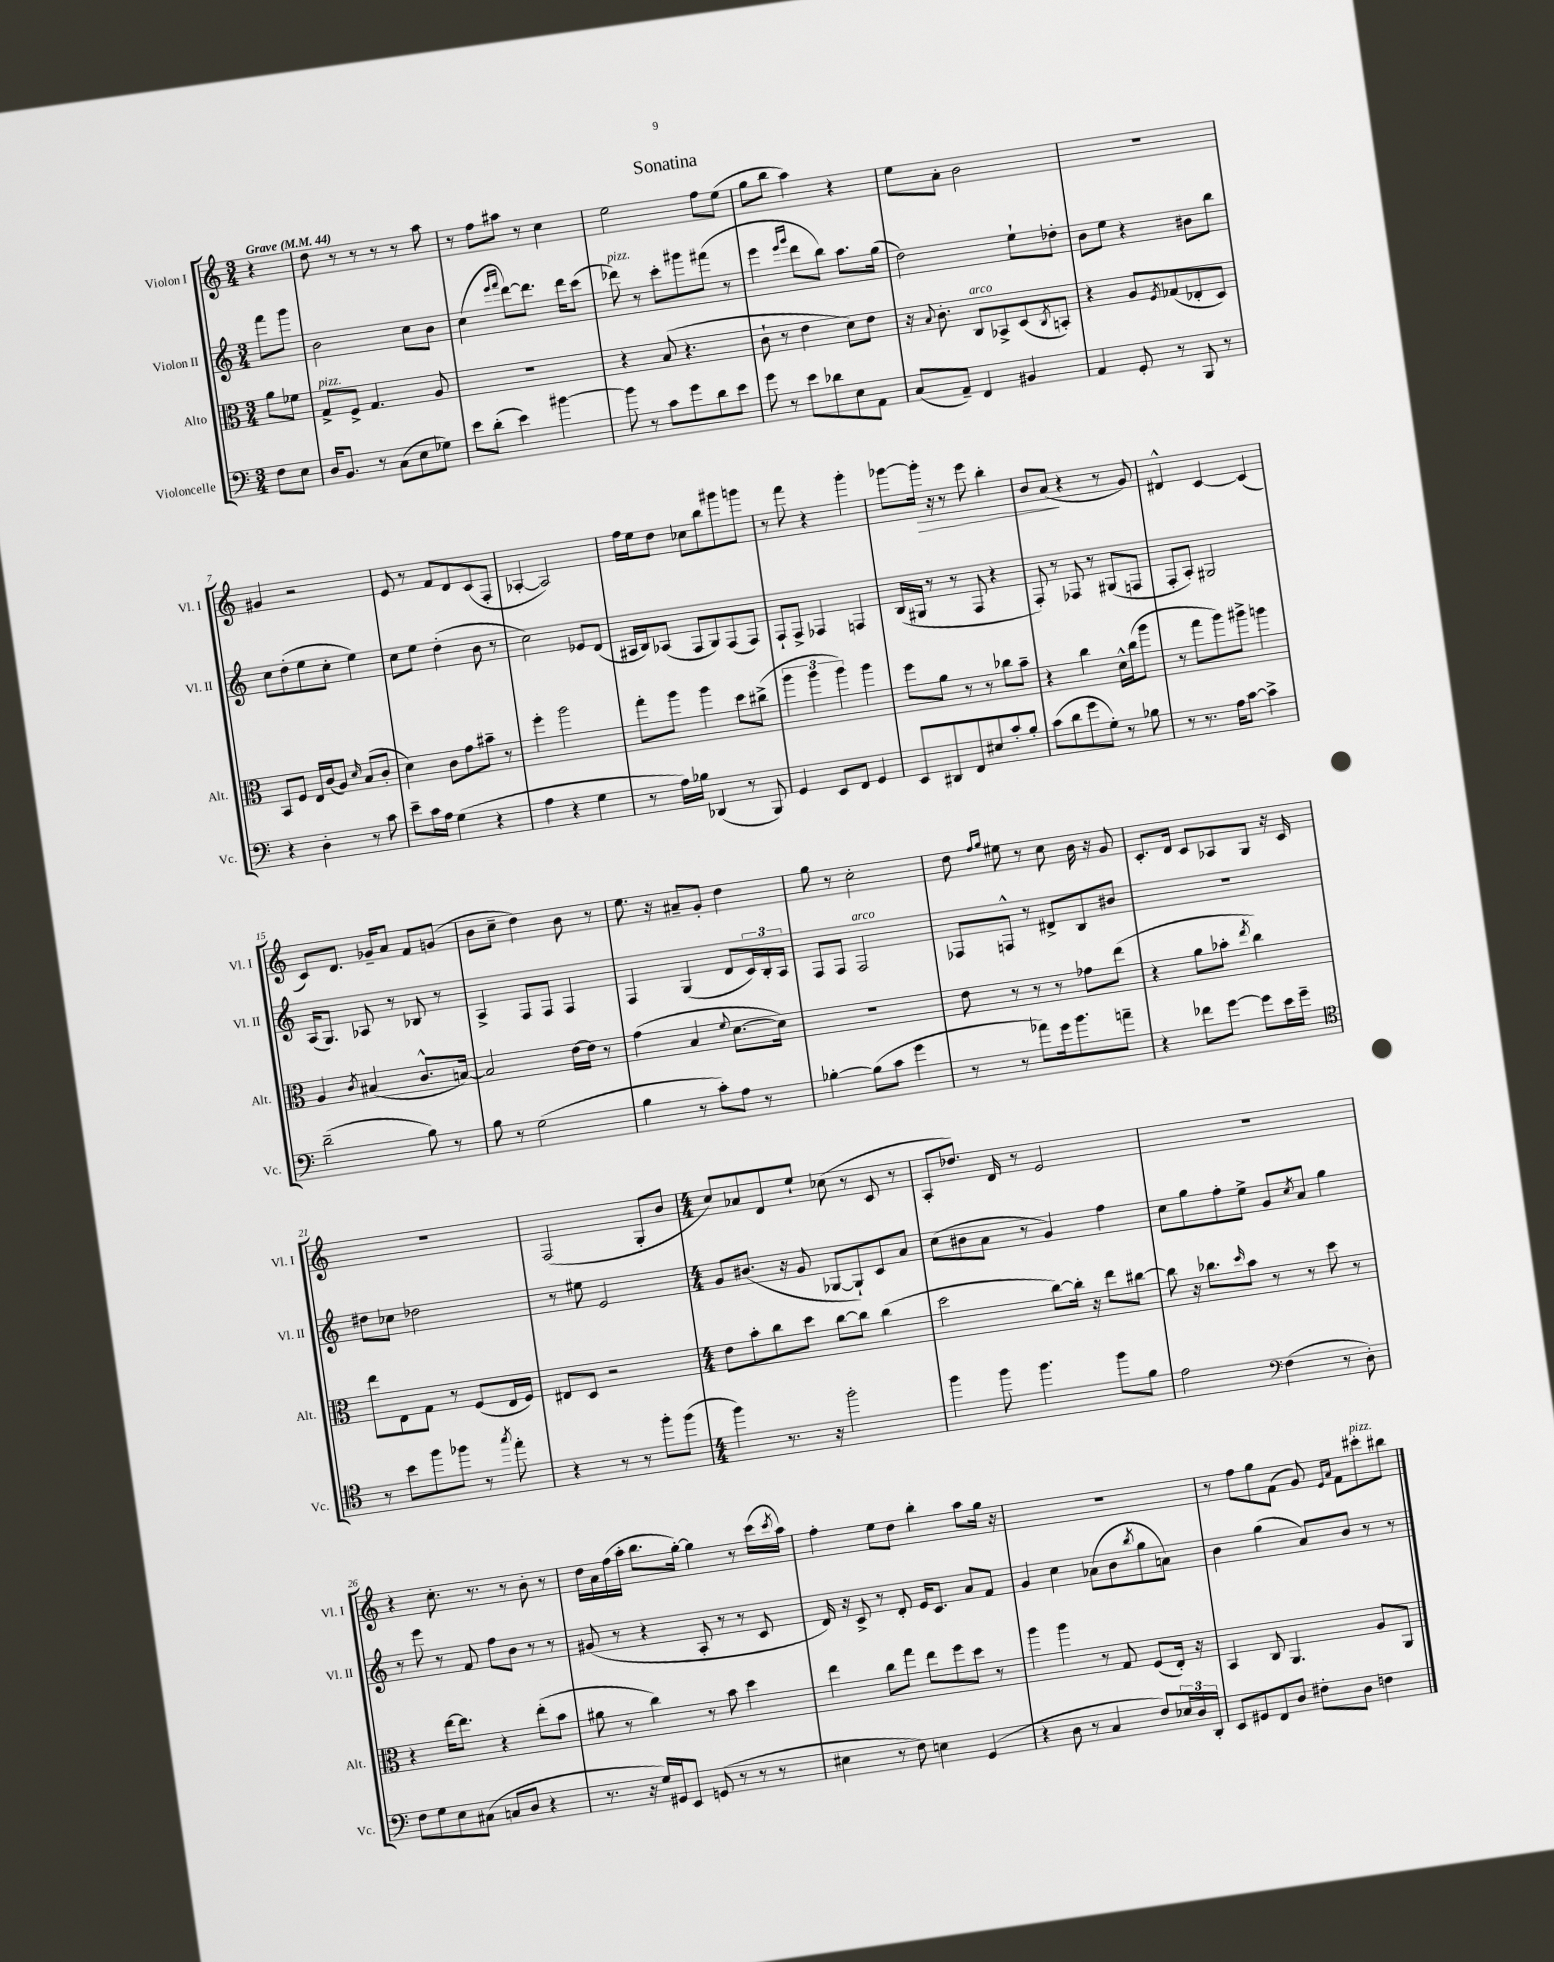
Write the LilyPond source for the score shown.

\header { title = "Sonatina" }
<<
\new StaffGroup <<
\new Staff = "s0" \with { instrumentName = "Violon I" shortInstrumentName = "Vl. I" } {
    \clef treble \key c \major \numericTimeSignature \time 3/4 \partial 4 \tempo "Grave" 4 = 44
    r4 |
    d''8 r8 r8 r8 r8 a''8 |
    r8 f''8 ais''8 r8 c''4 |
    e''2 f''8 e''8( |
    g''8 b''8 a''4) r4 |
    e''8 a'8-. b'2 |
    R2. |
    gis'4 r2 |
    e'8 r8 f'8 d'8 c'8( f8-. |
    aes4~-. aes2) |
    f''16 e''16 d''8 ces''8 b''8 gis'''8 g'''8 |
    r8 f'''8 r4 g'''4-. |
    ges'''8~ ges'''16-.\> r16 r8 e'''8 b''4-. |
    b'8 a'8\!( r4 r8 g'8) |
    dis'4-^ c'4~ c'4( |
    c'8) d'8. ges'16-- a'8 f'8 g'8( |
    b'8 c''8-- d''4) b'8 r8 |
    e''8. r16 ais'8-- g'8-. d''4 |
    g''8 r8 c''2-. |
    d''8 \grace { f''16 g''16 } eis''8 r8 c''8 b'16 r16 g'8 |
    c'8.-. d'16 c'8 aes8 g8 r16 c'16 |
    R2. |
    f2( g8-. b'8 |
    \numericTimeSignature \time 4/4 c''8) aes'8 d'8 e''8-! ces''8( r8 c'8 r8 |
    a8-. des''8.) d'16 r8 e'2 |
    R1 |
    r4 c''8.-. r8. r8 b'8-. r8 |
    d''16 a'16 f''16( a''16-. b''8. g''16~-.) g''4 r8 c'''16( \acciaccatura { c'''8 } a''16) |
    f''4-. e''8 d''8 b''4-. a''8 g''16 r16 |
    R1 |
    r8 f''8 g''8 f'8( g'8) \grace { e'16 a'16 } f'8 cis'''8-.^\markup { \italic "pizz." } bis''8 \bar "|." |
}
\new Staff = "s1" \with { instrumentName = "Violon II" shortInstrumentName = "Vl. II" } {
    \clef treble \key c \major \numericTimeSignature \time 3/4 \partial 4
    f'''8 g'''8 |
    b'2 c''8 b'8 |
    c''4( \grace { e'''16 f'''16 } d'''8~) d'''8. d'''16 c'''8( |
    des'''8^\markup { \italic "pizz." }) r8 c'''8-. gis'''8 fis'''8( r8 |
    e'''4 \grace { e'''16 g'''16 } d'''8 b''8) a''8. g''16( |
    d''2) e''8-! des''8-. |
    b'8 e''8 r4 bis'8 b''8 |
    c''8 d''8-.( e''8 c''8-. e''4) |
    c''8 e''8 d''4-.( b'8 r8 |
    c''2) ees'8 d'8( |
    ais16 b16) aes8( f8 g8) f8( f8) |
    f8-! f8-> fes4 f4 |
    b16( gis16 r8 r8 f8 r4 |
    f8-.) r8 fes8 r8 gis8( f8 |
    f8-. a8-.) gis2 |
    a16( g8.) aes8 r8 bes8 r8 |
    a4-> f8 f8 f4 |
    f4 g4( d'8 \tuplet 3/2 { c'16) b16-. a16 } |
    f8 f8 f2^\markup { \italic "arco" } |
    fes8 f8-^ r8 dis'8-> b8 bis'8 |
    R2. |
    dis''8 ces''8 des''2 |
    r8 eis''8 e'2 |
    \numericTimeSignature \time 4/4 g'8 bis'8.( r16 g'8 ges8~ ges8-!) c'8 a'8 |
    c''8( bis'8 a'8 r8 g'4) f''4 |
    c''8 g''8 f''8-. e''8-> g'8 \acciaccatura { c''8 } a'8 g''4 |
    r8 e'''8 r8 f'8 f''8 b'8 r8 r8 |
    gis'8( r8 r4 a8-. r8 r8 c'8 |
    d'16) r16 c'8-> r8 d'8-. e'16 c'8. a'8 f'8 |
    g'4 c''4 aes'8( b'8 \acciaccatura { b''8 } g''8 a'8) |
    b'4 g''4( a'8) b'8 r8 r8 \bar "|." |
}
\new Staff = "s2" \with { instrumentName = "Alto" shortInstrumentName = "Alt." } {
    \clef alto \key c \major \numericTimeSignature \time 3/4 \partial 4
    a'8 fes'8 |
    g8->^\markup { \italic "pizz." } f8-> g4. a8 |
    R2. |
    r4 b8( r4. |
    c'8-! r8 e'4 d'8) e'8 |
    r16 \appoggiatura { b8 } c'8.-. c8^\markup { \italic "arco" } bes,8-> d8( \acciaccatura { c8 } b,8-.) |
    r4 a8 \acciaccatura { f8 } ges8( ees8-. d8) |
    b,8 f8 e16 c'16( a8) \grace { d'16 } b8( c'8-. |
    d'4) c'8 g'8 bis'8-- r8 |
    f''4-. a''2 |
    g''8-. a''8 a''4 d''8 cis''8->( |
    \tuplet 3/2 { a''4 a''4 a''4) } a''4 |
    f''8 a'8 r8 r8 ces''8 b'8-- |
    r4 c''4 d'16-^ c''16( a''8 |
    r8 g''8 a''8) ais''8-> a''4 |
    a4 \acciaccatura { c'8 } bis4( c'8.-^ b16~) |
    b2 e'16~ e'16 r8 |
    g'4( b4 \appoggiatura { f'8 } d'8.~ d'16) |
    R2. |
    e'8 r8 r8 r8 ges'8 e''8( |
    r4 a'8 bes'8-. \acciaccatura { e''8 } c''4) |
    e''8 e8 g8 r8 f8( e16 f16) |
    eis8 d8 r2 |
    \numericTimeSignature \time 4/4 e'8 b'8-. c''8 d''8 c''8~ c''8 c''4( |
    d''2 c''8~) c''16-. r16 e''8 cis''8~ |
    cis''8 r16 ces''8. \grace { d''16 } b'8 r8 r8 d''8 r8 |
    r4 e''16~ e''8. r4 e''8-.( b'8 |
    ais'8 r8 c''4) r8 b'8 d''4 |
    e''4 c''8 g''8 e''8 f''8 d''8 r8 |
    a''4 a''4 r8 g8 f8( e16-.) r16 |
    b,4 c8 a,4. a8 a,8 \bar "|." |
}
\new Staff = "s3" \with { instrumentName = "Violoncelle" shortInstrumentName = "Vc." } {
    \clef bass \key c \major \numericTimeSignature \time 3/4 \partial 4
    f8 e8 |
    d16 b,8. r8 c8( e8 ges8) |
    e'8 d'8-.( e'4) bis'4~ |
    bis'8 r8 c'8 g'8 d'8 e'8 |
    g'8 r8 e'8 des'8 e8 a,8 |
    c8( a,8--) f,4 bis,4 |
    a,4 g,8-. r8 b,,8 r8 |
    r4 d4-. r8 c'8 |
    e'8-- c'16 a16 g4( r4 |
    a4 r4 g4 |
    r8 a16) bes16 des,4( r8 b,,8) |
    g,4 e,8 f,8 g,4 |
    e,8 dis,8 f,8 eis8 c'8-. b8-. |
    c'8( d'8 g'8 g8-.) r8 bes8 |
    r8 r8. a16 c'8~ c'4-> |
    d'2--( b8) r8 |
    b8 r8 g2( |
    b4 r8 c'8-.) a8 r8 |
    bes4~-. bes8( c'8 g'4 |
    r8 r8 aes'8) g'16 b'8. a'8-- |
    r4 fes'8 g'8~ g'8 e'16 g'16-- |
    \clef tenor r8 b'8 f''8 fes''8 r8 \acciaccatura { g''8 } e''8-. |
    r4 r8 r8 f''8-. f''8( |
    \numericTimeSignature \time 4/4 f''4) r8. r16 f''2-. |
    f''4 f''8 f''4. f''8 f'8 |
    e'2 \clef bass f4( r8 d8-.) |
    f8 g8 e8 cis8( c8 d8 r4 |
    r8. r16 g16) gis,16 e,8 g,8( r8 r8 r8 |
    eis4 r8 f8) e4 g,4( |
    r4 d8 r8 c4 f8) \tuplet 3/2 { ees16 d16 d,16-. } |
    e,8 gis,8 f,8 d8 fis8-. d8 f4 \bar "|." |
}
>>
>>
